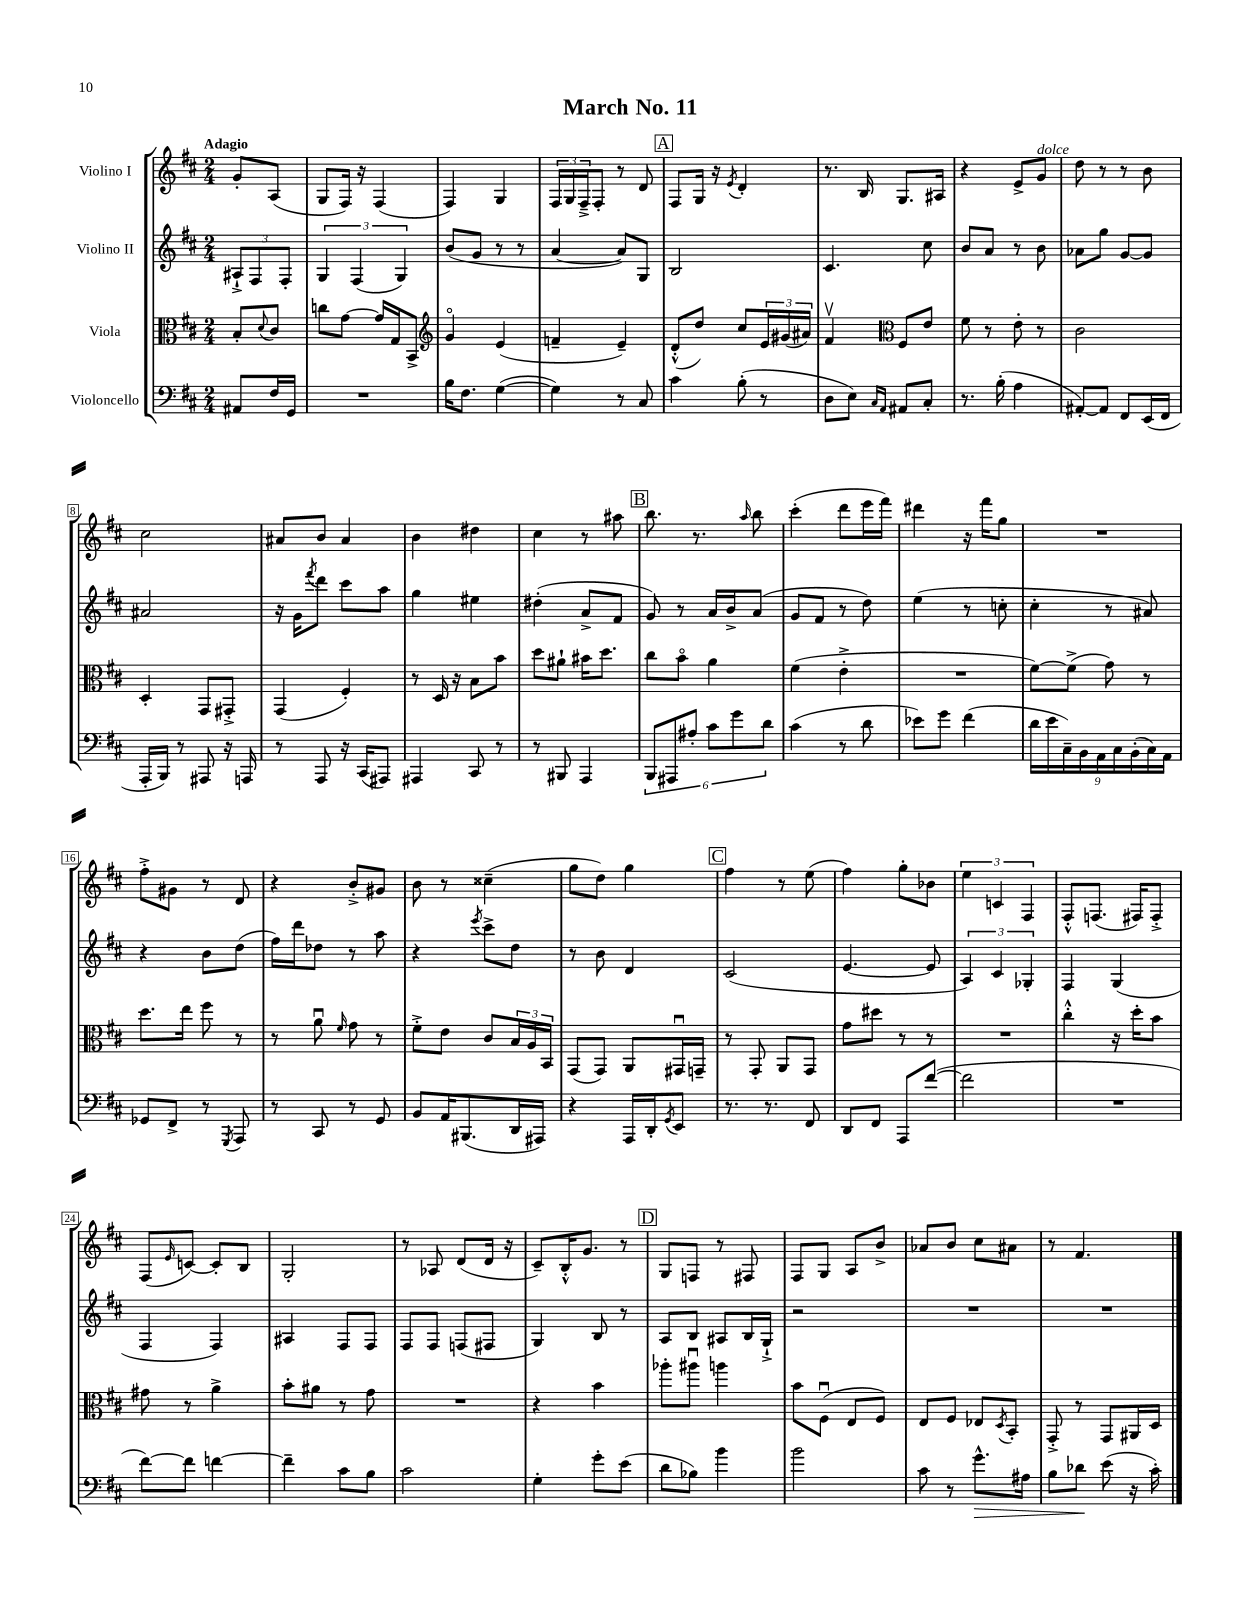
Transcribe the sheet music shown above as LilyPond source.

\header { title = "March No. 11" }
<<
\new StaffGroup <<
\new Staff = "s0" \with { instrumentName = "Violino I" } {
    \clef treble \key d \major \numericTimeSignature \time 2/4 \partial 4 \tempo "Adagio"
    g'8-. a8( |
    g8 fis16) r16 fis4( |
    fis4) g4 |
    \tuplet 3/2 { fis16 g16 fis16---> } fis8-. r8 d'8 |
    \mark \markup { \box "A" } fis8 g16 r16 \acciaccatura { e'8 } d'4-. |
    r8. b16 g8. ais16 |
    r4 e'8-> g'8^\markup { \italic "dolce" } |
    d''8 r8 r8 b'8 |
    cis''2 |
    ais'8 b'8 ais'4 |
    b'4 dis''4 |
    cis''4 r8 ais''8 |
    \mark \markup { \box "B" } b''8. r8. \grace { a''16 } b''8 |
    cis'''4-.( d'''8 e'''16 fis'''16) |
    dis'''4 r16 fis'''16 g''8 |
    R2 |
    fis''8-.-> gis'8 r8 d'8 |
    r4 b'8-.-> gis'8 |
    b'8 r8 cisis''4--( |
    g''8 d''8) g''4 |
    \mark \markup { \box "C" } fis''4 r8 e''8( |
    fis''4) g''8-. bes'8 |
    \tuplet 3/2 { e''4 c'4 fis4 } |
    fis8-.-^ f8.( fis16) fis8-.-> |
    fis8( \grace { e'16 } c'8~) c'8-. b8 |
    g2-. |
    r8 aes8 d'8( d'16 r16 |
    cis'8--) b16-.-^ g'8. r8 |
    \mark \markup { \box "D" } g8 f8 r8 fis8 |
    fis8 g8 a8 b'8-> |
    aes'8 b'8 cis''8 ais'8 |
    r8 fis'4. \bar "|." |
}
\new Staff = "s1" \with { instrumentName = "Violino II" } {
    \clef treble \key d \major \numericTimeSignature \time 2/4 \partial 4
    \tuplet 3/2 { ais8-!-> fis8 fis8-. } |
    \tuplet 3/2 { g4 fis4( g4) } |
    b'8( g'8 r8 r8 |
    a'4~ a'8) g8 |
    \mark \markup { \box "A" } b2 |
    cis'4. cis''8 |
    b'8 a'8 r8 b'8 |
    aes'8 g''8 g'8~ g'8 |
    ais'2 |
    r16 g'16 \acciaccatura { fis'''8 } d'''8 cis'''8 a''8 |
    g''4 eis''4 |
    dis''4-.( a'8-> fis'8 |
    \mark \markup { \box "B" } g'8) r8 a'16 b'16-> a'8( |
    g'8 fis'8 r8 d''8) |
    e''4( r8 c''8-. |
    cis''4-. r8 ais'8) |
    r4 b'8 d''8( |
    fis''16) d'''16 des''8 r8 a''8 |
    r4 \acciaccatura { e'''8 } cis'''8-> d''8 |
    r8 b'8 d'4 |
    \mark \markup { \box "C" } cis'2( |
    e'4.~ e'8 |
    \tuplet 3/2 { a4) cis'4 ges4-. } |
    fis4 g4( |
    fis4 fis4) |
    ais4 fis8 fis8 |
    fis8 fis8 f8( fis8 |
    g4) b8 r8 |
    \mark \markup { \box "D" } a8 b8 ais8 b16 g16-!-> |
    r2 |
    R2 |
    R2 \bar "|." |
}
\new Staff = "s2" \with { instrumentName = "Viola" } {
    \clef alto \key d \major \numericTimeSignature \time 2/4 \partial 4
    b8-. \appoggiatura { d'8 } cis'8 |
    c''8 g'8~ g'16 g16 b,8-> |
    \clef treble g'4\flageolet e'4( |
    f'4-- e'4--) |
    \mark \markup { \box "A" } d'8-.-^( d''8) cis''8 \tuplet 3/2 { e'16 gis'16( ais'16) } |
    fis'4\upbow \clef alto fis8 e'8 |
    fis'8 r8 e'8-. r8 |
    cis'2 |
    d4-. g,8 gis,8-.-> |
    g,4( fis4-.) |
    r8 d16 r16 b8 b'8 |
    d''8 ais'8-! bis'16 d''8. |
    \mark \markup { \box "B" } cis''8 b'8\flageolet a'4 |
    fis'4( e'4-.-> |
    R2 |
    fis'8~) fis'8->( g'8) r8 |
    d''8. e''16 fis''8 r8 |
    r8 a'8\downbow \grace { fis'16 } g'8 r8 |
    fis'8-.-> e'8 cis'8 \tuplet 3/2 { b16 a16 b,16 } |
    g,8( g,8) a,8 gis,16\downbow g,16-- |
    \mark \markup { \box "C" } r8 g,8-. a,8 g,8 |
    g'8 dis''8 r8 r8 |
    R2 |
    cis''4-.-^ r16 d''16-. b'8 |
    gis'8 r8 a'4-> |
    b'8-. ais'8 r8 g'8 |
    R2 |
    r4 b'4 |
    \mark \markup { \box "D" } aes''8-. ais''8\downbow a''4 |
    b'8 fis8\downbow( e8 fis8) |
    e8 fis8 ees8 \acciaccatura { d8 } b,8-. |
    g,8-.-> r8 g,8 ais,16 d16 \bar "|." |
}
\new Staff = "s3" \with { instrumentName = "Violoncello" } {
    \clef bass \key d \major \numericTimeSignature \time 2/4 \partial 4
    ais,8 fis16 g,16 |
    R2 |
    b16 fis8. g4~( |
    g4) r8 cis8 |
    \mark \markup { \box "A" } cis'4 b8-.( r8 |
    d8 e8) \grace { cis16 a,16 } ais,8 cis8-. |
    r8. b16-.( a4 |
    ais,8~-.) ais,8 fis,8 e,16( fis,16 |
    a,,16-. b,,16) r8 ais,,8 r16 a,,16 |
    r8 a,,8 r16 cis,16( ais,,8) |
    ais,,4 cis,8 r8 |
    r8 bis,,8 a,,4 |
    \mark \markup { \box "B" } \tuplet 6/4 { b,,8 ais,,8 ais8-. cis'8 g'8 d'8 } |
    cis'4( r8 d'8 |
    ees'8) g'8 fis'4( |
    \tuplet 9/8 { d'16 e'16 cis16--) b,16 a,16 cis16 b,16-.( cis16) a,16 } |
    ges,8 fis,8-> r8 \acciaccatura { g,,8 } a,,8 |
    r8 cis,8 r8 g,8 |
    b,8 a,16 bis,,8.( d,16 ais,,16) |
    r4 a,,16 d,16-. \acciaccatura { g,8 } e,8 |
    \mark \markup { \box "C" } r8. r8. fis,8 |
    d,8 fis,8 a,,8 fis'8~( |
    fis'2 |
    R2 |
    fis'8~) fis'8 f'4~ |
    f'4-- cis'8 b8 |
    cis'2 |
    g4-. g'8-. e'8( |
    \mark \markup { \box "D" } d'8 bes8) b'4 |
    b'2 |
    cis'8 r8 g'8.-^\> ais16 |
    b8 des'8\! e'8( r16 cis'16-.) \bar "|." |
}
>>
>>
\layout { \context { \Score \override BarNumber.stencil = #(make-stencil-boxer 0.1 0.3 ly:text-interface::print) } }
